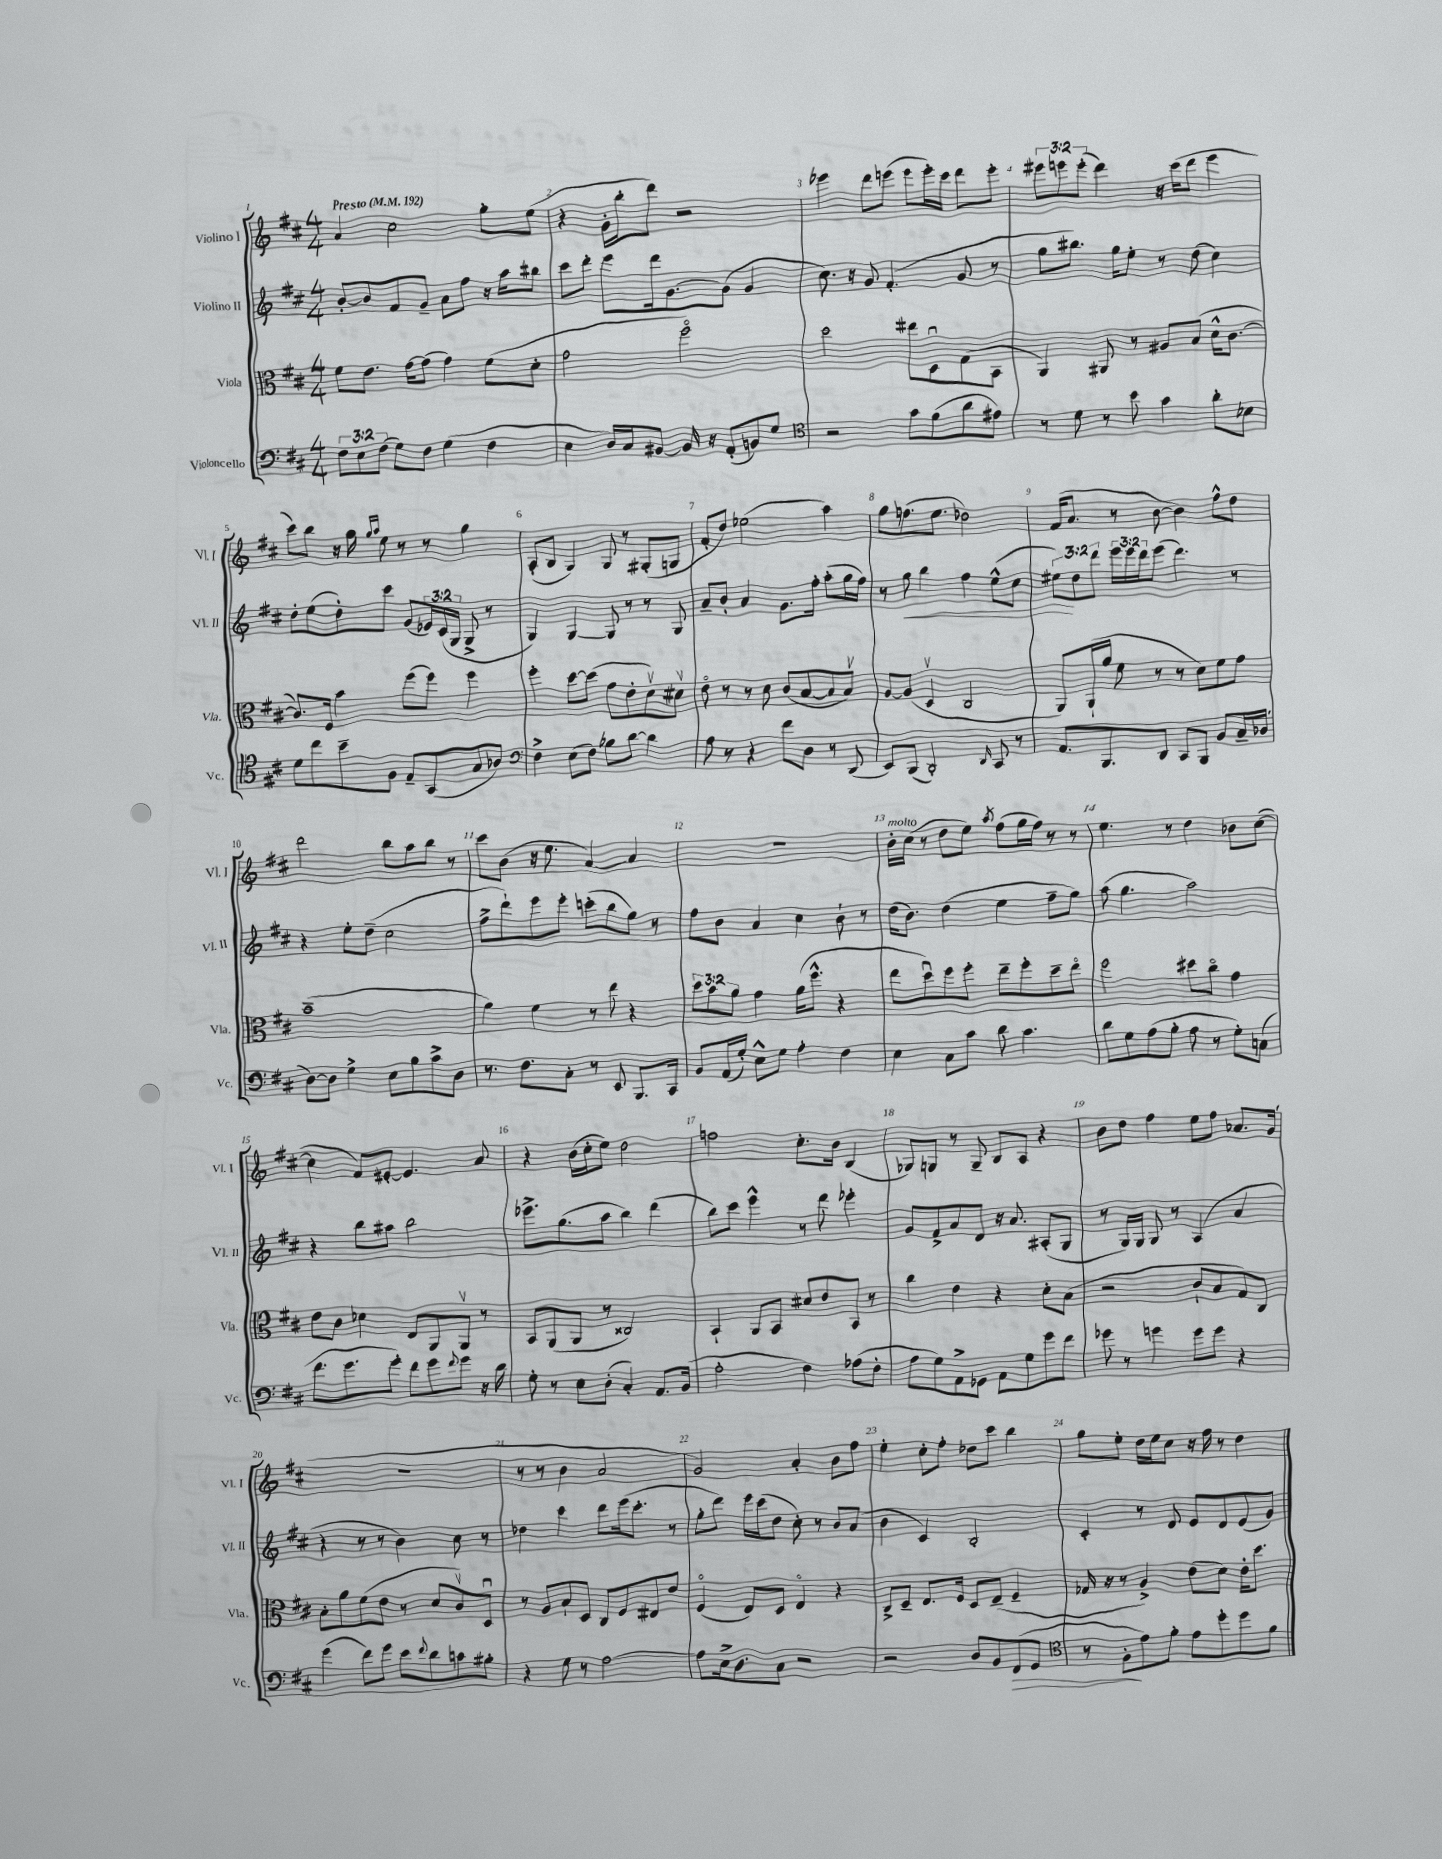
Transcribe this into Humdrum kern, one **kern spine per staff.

**kern	**dynam	**kern	**kern	**dynam	**kern
*part4	*part4	*part3	*part2	*part2	*part1
*staff4	*staff4	*staff3	*staff2	*staff2	*staff1
*I"Violoncello	*	*I"Viola	*I"Violino II	*	*I"Violino I
*I'Vc.	*	*I'Vla.	*I'Vl. II	*	*I'Vl. I
*clefF4	*	*clefC3	*clefG2	*	*clefG2
*k[f#c#]	*	*k[f#c#]	*k[f#c#]	*	*k[f#c#]
*M4/4	*	*M4/4	*M4/4	*	*M4/4
*MM192	*	*MM192	*MM192	*	*MM192
=1	=1	=1	=1	=1	=1
!	!	!	!	!	!LO:TX:a:B:t=Presto
12F#\L	.	8f#\L	[8b'/L	.	4a/
12E\	.	.	.	.	.
.	.	8.e\J	8b/]	.	.
(12F#\J	.	.	.	.	.
8G\L)	.	.	8f#/	.	2cc#\
.	.	[16g\KL	.	.	.
8F#\J	.	(8g\J]	8g~/J	.	.
(4G\	.	4g\)	8a\L	.	.
.	.	.	8ff#\J	.	.
4F#\	.	(8f#\L	16r	.	8gg'\L
.	.	.	16aa\KL	.	.
.	.	8d'\J	8bb#X\J	.	(8ee\J
=2	=2	=2	=2	=2	=2
4E\	.	2g\	8ccc#\L	.	4r
.	.	.	8ddd'\J	.	.
16D/LL)	.	.	8eee\L	.	16g'\LL
16C#/J	.	.	.	.	16bb'\J
[8BB#X/J	.	.	16ddd\k	.	8ddd\J)
.	.	.	[8.g\	.	.
16BB#/]	.	2ff#\)	.	.	2r
16r	.	.	.	.	.
(8AA'/L	.	.	(8g\J]	.	.
8BBn/)	.	.	4g/	.	.
8G/J	.	.	.	.	.
=3	=3	=3	=3	=3	=3
*clefC4	*	*	*	*	*
2r	.	2dd\	8.cc#\)	.	4eee-X\
.	.	.	16r	.	.
.	.	.	8g/	.	8ddd\L
.	.	.	(4.f#'/	.	(8eeen\J
8g\L	.	8ee#X\L	.	.	8eee\L
(8f#\	.	8Du\	.	.	16eee'\L)
.	.	.	.	.	16ccc#\JJ
8a\	.	(8G\	8g/	.	8ddd\L
8e#X\J)	.	8BB\J	8r	.	8eee'\J
=4	=4	=4	=4	=4	=4
8r	.	4AA/)	8gg\L	.	12eee#X\L
.	.	.	.	.	12eeen\
8d\	.	.	8.bb#X\J)	.	.
.	.	.	.	.	(12eee'\J
8r	.	8AA#X/	.	.	4ddd\)
.	.	.	16gg\KL	.	.
8b\	.	8r	8ee'\J	.	.
4g\	.	8A#X/L	8r	.	16r
.	.	.	.	.	(16ccc#\KL
.	.	(8B/J	(8dd\	.	8ddd\J
8a'\L	.	16d^^\KL	4cc#\)	.	4eee\
.	.	[8.c#\J	.	.	.
8B-X\J	.	.	.	.	.
!!LO:LB:g=z
=5	=5	=5	=5	=5	=5
8d\L	.	8.c#/L])	8dd'\L	.	8ccc#\L)
8cc#\	.	.	(8ee\	.	8bb\J
.	.	16F#/Jk	.	.	.
8b~\	.	4b\	8dd'\)	.	16r
.	.	.	.	.	16gg\
.	.	.	.	.	16qqgg/LL
.	.	.	.	.	16qqaa/JJ
8F#\J	.	.	8ccc#\J	.	8ee\
8E~/L	.	(8ff#\L	(8g/L	.	8r
(8GG/	.	8ff#\J)	24e-X/L)	.	8r
.	.	.	(24c#/	.	.
.	.	.	24G/JJ	.	.
8G/	.	4ff#\	8G^/	.	4gg\
8A-X/J)	.	.	8r	.	.
=6	=6	=6	=6	=6	=6
*clefF4	*	*	*	*	*
4F#^\	.	4ff#'\	4G/)	.	(8A'/L
.	.	.	.	.	8B/J
(8E\L	.	[8dd\L	[4G/	.	4G/)
8F#\J)	.	(8dd\J]	.	.	.
8B-X\L	.	8g\L	8G/]	.	8G/
[8d\J	.	8e'\	8r	.	8r
4d\]	.	8dv\)	8r	.	(8G#X'/L
.	.	8d#Xv\J	8G/	.	8Gn/J
=7	=7	=7	=7	=7	=7
8A\	.	8e\	8a~/L	.	8f#'/L
8r	.	8r	8b'/J	.	8dd/J)
4r	.	8r	4a/	.	(2ee-X\
.	.	8d\	.	.	.
8f#\L	.	(8c#/L	8.g\L	.	.
8D\J	.	[8B/	.	.	.
.	.	.	16ff#'\Jk	.	.
8r	.	8B/]	(8aa'\L	.	4aa\)
(8DD/	.	8Bv/J)	16gg\L	.	.
.	.	.	16ff#\JJ)	.	.
=8	=8	=8	=8	=8	=8
8EE/L)	.	[8A/L	8r	.	8gg\L
!	!	!	!	!LO:HP:b	!
(8BBB/J	.	(8A/J]	8gg\	<	(8.ffn\
2DD'/)	.	4Dv/	4bb\	.	.
.	.	.	.	.	8.ee\J
.	.	2C#/	4ff#\	.	2dd-X\)
16qqDD/	.	.	.	.	.
8CC#/	.	.	(8ee^^\L	.	.
8r	.	.	8cc#\J	.	.
=9	=9	=9	=9	=9	=9
8.AA/L	.	8AA/L)	12ee#X\L)	.	(16f#/KL
.	.	.	.	.	8.a/J
.	.	.	12dd\	[	.
.	.	(16AA`/L	.	.	.
.	.	.	12ddd\J	.	.
8.BBB/	.	16a/JJ	.	.	.
.	.	8f#\	24eee\LL	.	8r
.	.	.	24eee\	.	.
.	.	.	24ddd\J	.	.
8DD/J	.	8r	(8eee\J	.	[8b\
8CC#/L	.	8r	4.ddd\)	.	4b\])
8BBB/J	.	8d\L)	.	.	.
8BB/L	.	8f#\	.	.	8ff#^^\L
16C#~/L	.	8g\J	8r	.	8dd\J
(16D-X/JJ	.	.	.	.	.
!!LO:LB:g=z
=10	=10	=10	=10	=10	=10
[8D\L)	.	(1b~	4r	.	2ddd\
8D\J]	.	.	.	.	.
4G^\	.	.	8ee'\L	.	.
.	.	.	(8dd~\J	.	.
8E\L	.	.	2cc#\	.	8bb\L
8B\	.	.	.	.	8aa\
8c#^\	.	.	.	.	8bb\J
8D\J	.	.	.	.	8r
=11	=11	=11	=11	=11	=11
8.r	.	4a\)	8ff#^\L	.	8ccc#\L
.	.	.	8ddd`\)	.	(8b\J
8.F#\L	.	.	.	.	.
.	.	4f#\	8eee\	.	16r
.	.	.	.	.	8.ee\
8C#'\J	.	.	8eee'\J	.	.
8r	.	8r	(8cccn'\L	.	[4a/)
8EE/	.	8ee\	8bb\	.	.
8.BBB/L	.	4r	8gg\J)	.	4a/]
.	.	.	8r	.	.
16CC#/Jk	.	.	.	.	.
=12	=12	=12	=12	=12	=12
8BB/L	.	12dd\L	8ff#\L	.	1r
.	.	12b\	.	.	.
(16AA/L	.	.	8b\J	.	.
.	.	12a\J	.	.	.
16G'/JJ)	.	.	.	.	.
8E^^\L	.	4g\	4a/	.	.
8G\J	.	.	.	.	.
4A'\	.	(16a\KL	4cc#\	.	.
.	.	8.ff#^^\J	.	.	.
4F#\	.	4r	8b`\	.	.
.	.	.	8r	.	.
=13	=13	=13	=13	=13	=13
!	!	!	!	!	!LO:TX:a:i:t=molto
4E\	.	8ee\L	(16dd\KL	.	16b'\LL
.	.	.	8.b\J)	.	(16cc#\JJ
.	.	8ddu\)	.	.	8r
8C#\L	.	8ff#\	(4dd\	.	8dd\L
8c#\J	.	8ff#'\J	.	.	8ee\J)
.	.	.	.	.	8qaa/
8d\	.	8ee~\L	4ee\	.	(8ff#\L
4.c#\	.	8ff#'\	.	.	16gg\L
.	.	.	.	.	16ff#\JJ)
.	.	8dd~\	8ff#~\L	.	8r
.	.	8ee\J	8gg\J)	.	8r
=14	=14	=14	=14	=14	=14
8d\L	.	2ff#\	(8aa\	.	4.ee\
8G\	.	.	4.gg\	.	.
(8A\	.	.	.	.	.
8B'\J	.	.	.	.	8r
8A\	.	8dd#X\L	2aa\)	.	4dd\
8r	.	8cc#\J	.	.	.
8G'\L)	.	4g\	.	.	8b-X\L
(8Cn\J	.	.	.	.	([8cc#\J
!!LO:LB:g=z
=15	=15	=15	=15	=15	=15
8.f#\L	.	8e\L	4r	.	4cc#\]
.	.	8c#\J	.	.	.
8.g\	.	.	.	.	.
.	.	4d-X\	8bb\L	.	8f#/L)
8g'\J)	.	.	8aa#X\J	.	[8e#X'/J
8f#\L	.	8E/L	2bb\	.	4.e#/]
8g\	.	8AA/	.	.	.
8qqf#/	.	.	.	.	.
8g\J	.	8AAv/J	.	.	.
16r	.	8r	.	.	8a/
16d\	.	.	.	.	.
=16	=16	=16	=16	=16	=16
8G'\	.	8BB/L	8.eee-X^\L	.	4r
8r	.	(8AA/	.	.	.
.	.	.	(8.gg\	.	.
8E\L	.	8AA/J	.	.	(16b\LL
.	.	.	.	.	16cc#'\J
(8D'\J	.	8r	8aa\J	.	8ee\J)
4C#'/)	.	2C##X/)	4bb\)	.	2dd\
8.AA/L	.	.	(4ddd\	.	.
(16BB/Jk	.	.	.	.	.
=17	=17	=17	=17	=17	=17
2A'\	.	4BB`/	8bb\L)	.	2ffn\
.	.	.	8ccc#\J	.	.
.	.	8AA/L	4eee^^\	.	.
.	.	8BB/J	.	.	.
4F#\)	.	8d#X/L	8r	.	8.cc#'\L
.	.	8e/	8ddd\	.	.
.	.	.	.	.	16b\Jk
(8A-X\L	.	8BB/J	4eee-X'\	.	(4B/
8F#'\J	.	8r	.	.	.
=18	=18	=18	=18	=18	=18
8A\L	.	4cc#\	8g/L	.	8G-X/L)
8G\)	.	.	8f#^/	.	8Gn/J
8AA^\	.	4e\	8a/	.	8r
8GG-X\J	.	.	8d/J	.	8G~/
8AA\L	.	4r	16r	.	8B/L
.	.	.	8.a/	.	.
8G\	.	.	.	.	8A/J
8g\	.	8d'\L	(8A#X'/L	.	4r
8f#\J	.	(8B\J	8G/J	.	.
=19	=19	=19	=19	=19	=19
8g-X\	.	2r	8r	.	8b\L
8r	.	.	16G/LL)	.	8dd\J
.	.	.	16G/JJ	.	.
4gn\	.	.	8G/	.	4ff#\
.	.	.	8r	.	.
8g\L	.	8c#`/L	(4A/	.	8ee\L
8g\J	.	8B/	.	.	8ff#\J
4r	.	8G/)	4a/	.	8.a-X/L
.	.	8C#/J	.	.	.
.	.	.	.	.	(16g/Jk
!!LO:LB:g=z
=20	=20	=20	=20	=20	=20
(4g\	.	8B'\L	4r	.	1r
.	.	8a\	.	.	.
8f#\L)	.	(8f#\	8r	.	.
8g\J	.	8e\J	8r	.	.
8e\L	.	8r	4b\)	.	.
8qqf#/	.	.	.	.	.
8d\	.	8d/L	.	.	.
8cn\	.	8c#v/)	8cc#\	.	.
8B#X'\J	.	8Du/J	8r	.	.
=21	=21	=21	=21	=21	=21
4r	.	8r	4dd-X\	.	8r
.	.	8A/L	.	.	8r
8G\	.	8B`/	4ccc#\	.	4b\
8r	.	8D/J	.	.	.
[2A\	.	8C#/L	8ddd\L	.	2a/
.	.	8F#/	(16eee\k	.	.
.	.	.	8.ccc#'\J	.	.
.	.	8E#X/	.	.	.
.	.	8e/J	8r	.	.
=22	=22	=22	=22	=22	=22
8A\L]	.	(4F#/	8gg'\L	.	2g/)
16E^\k	.	.	8ddd\J)	.	.
8.D\	.	.	.	.	.
.	.	8E/L)	16eee\LL	.	.
.	.	.	(16ccc#\J	.	.
8C#\J	.	8D/J	8dd\J	.	.
2r	.	4E/	8cc#'\)	.	4a'/
.	.	.	8r	.	.
.	.	4r	8b/L	.	8b\L
.	.	.	(8a/J	.	8ff#\J
=23	=23	=23	=23	=23	=23
2r	.	8C#^/L	4b\	.	4ee'\
.	.	8D~/J	.	.	.
.	.	8.E/L	4c#/)	.	8cc#'\L
.	.	.	.	.	8ff#'\J
.	.	16F#/Jk	.	.	.
8D/L	.	8D/L	2B'/	.	8dd-X\L
8BB/	.	(8E~/J	.	.	8ccc#\J
!	!LO:HP:b	!	!	!	!
(8FF#/	>	4F#~/	.	.	4bb\
8GG/J	.	.	.	.	.
=24	=24	=24	=24	=24	=24
*clefC4	*	*	*	*	*
8r	.	16G-X/	4c#'/	.	8gg\L
.	.	16r	.	.	.
8F#'\L	.	8r	.	.	8ee'\J
8e\)	]	4A^/)	8r	.	16dd\LL
.	.	.	.	.	16ee\J
8f#'\J	.	.	8d/	.	8cc#\J
8e\L	.	(8e\L	8e/L	.	16r
.	.	.	.	.	16ff#\
8dd'\	.	8d\J)	8d/	.	8r
8dd\	.	16e'\KL	(8e/	.	4dd\
.	.	8.dd\J	.	.	.
8f#\J	.	.	8g/J)	.	.
==	==	==	==	==	==
*-	*-	*-	*-	*-	*-
